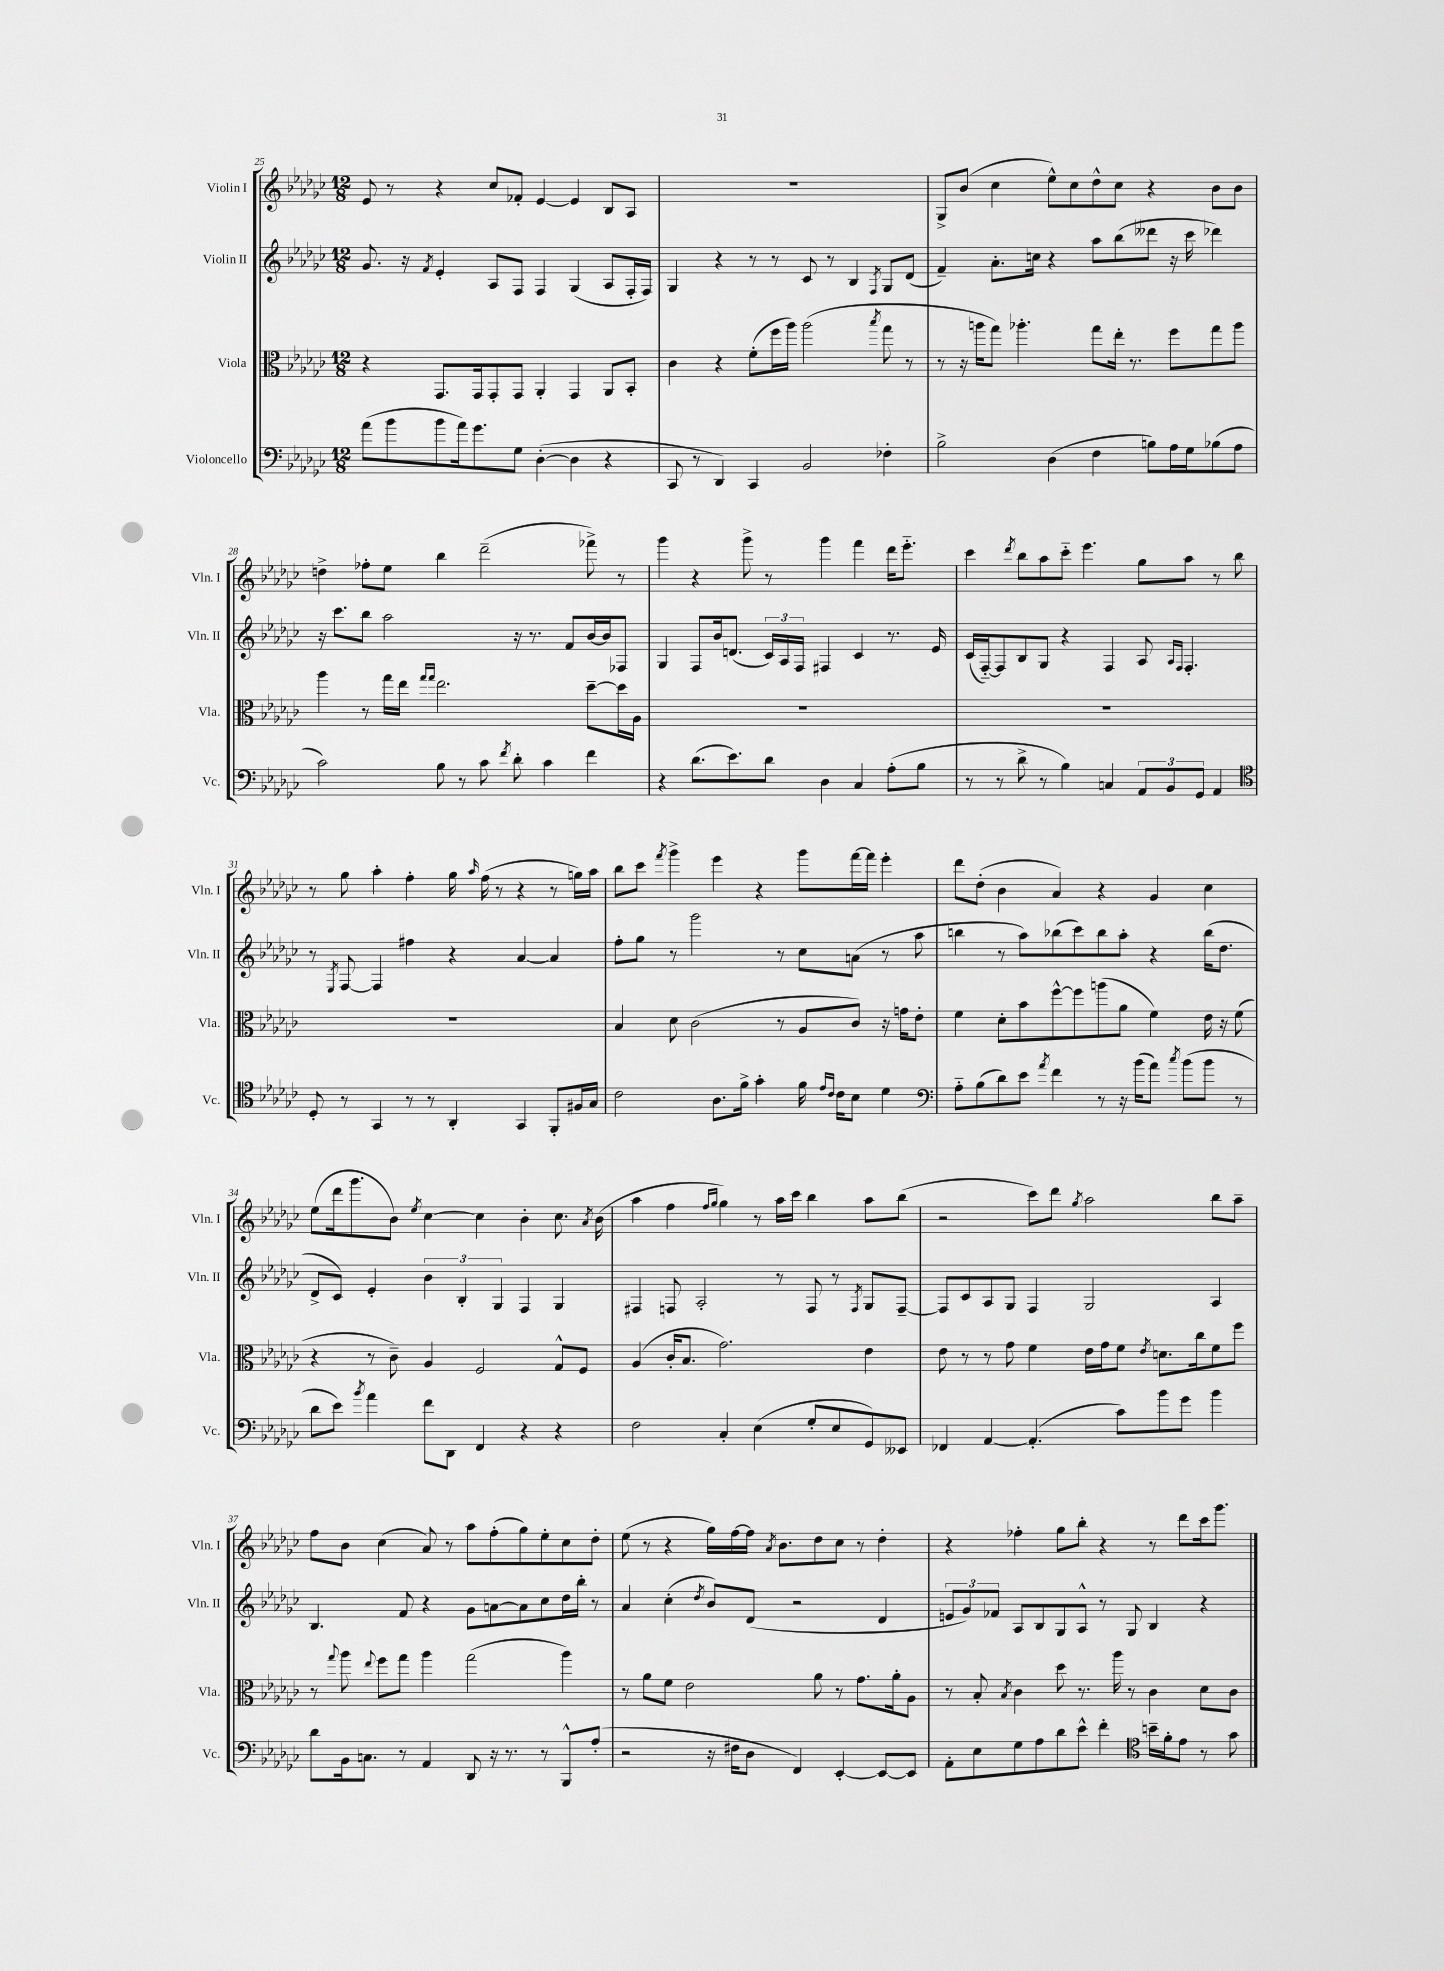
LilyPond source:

<<
\new StaffGroup <<
\new Staff = "s0" \with { instrumentName = "Violin I" shortInstrumentName = "Vln. I" } {
    \clef treble \key ges \major \numericTimeSignature \time 12/8
    \autoBeamOff ees'8 r8 r4 ces''8[ fes'8]-. ees'4~ ees'4 bes8[ aes8] |
    R1. |
    ges8[-> bes'8]( ces''4 ees''8[-^) ces''8 des''8-^ ces''8] r4 bes'8[ bes'8] |
    d''4-> fes''8[-. ees''8] bes''4 des'''2--( fes'''8->) r8 |
    ges'''4 r4 ges'''8-> r8 ges'''4 f'''4 des'''16[ ees'''8.]-_ |
    ces'''4 \acciaccatura { des'''8 } bes''8[ aes''8 ces'''8]-_ ees'''4. ges''8[ aes''8] r8 bes''8 |
    r8 ges''8 aes''4-. f''4-. ges''16 \grace { aes''16 } f''16( r8 r4 r8 g''16[) aes''16] |
    bes''8[ ces'''8] \acciaccatura { f'''8 } ges'''4-> ees'''4 r4 ges'''8[ f'''16~ f'''16] ees'''4-. |
    des'''8[ des''8]-.( bes'4 aes'4) r4 ges'4 ces''4 |
    ees''8[( des'''16 ges'''8. bes'8]) \acciaccatura { ees''8 } ces''4~ ces''4 bes'4-. ces''8. \acciaccatura { aes'8 } bes'16( |
    aes''4 f''4 \grace { f''16[ ges''16] } ges''4) r8 aes''16[ ces'''16] bes''4 aes''8[ bes''8]( |
    r2 ces'''8[) des'''8] \acciaccatura { ges''8 } aes''2 bes''8[ aes''8]-- |
    f''8[ bes'8] ces''4( aes'8) r8 aes''8[ f''8-.( ges''8) ees''8-. ces''8 des''8]-. |
    ees''8( r8 r4 ges''16[) f''16~ f''16] \acciaccatura { aes'8 } bes'8.[ des''8 ces''8] r8 des''4-. |
    r4 fes''4-. ges''8[ bes''8]-. r4 r8 des'''8[ ces'''16 ges'''8.] \bar "|." |
}
\new Staff = "s1" \with { instrumentName = "Violin II" shortInstrumentName = "Vln. II" } {
    \clef treble \key ges \major \numericTimeSignature \time 12/8
    \autoBeamOff ges'8. r16 \acciaccatura { f'8 } ees'4-. aes8[ f8] f4 ges4( aes8[ f16-. f16]) |
    ges4 r4 r8 r8 ces'8 r8 bes4 \acciaccatura { f8 } ges8[ des'8]( |
    f'4--) aes'8.[-. c''16] r4 aes''8[ bes''8( deses'''8] r16 ces'''16 des'''4) |
    r16 ces'''8.[ bes''8] aes''2 r16 r8. f'8[ bes'16~ bes'16 fes8] |
    ges4 f8[ bes'16 d'8.]( \tuplet 3/2 { ces'16[) aes16 f16] } fis4 ces'4 r8. ees'16 |
    ces'16[( f16~-_) f8 bes8 ges8] r4 f4 aes8 \grace { aes16[ f16] } f4.-. |
    r8 \acciaccatura { ees8 } f8~ f4 fis''4 r4 aes'4~ aes'4 |
    f''8[-. ges''8] r8 ges'''2 r8 ces''8[ a'8]( r8 aes''8 |
    b''4 r8 aes''8[) bes''8( ces'''8) bes''8 aes''8]-. r4 bes''16[( des''8.] |
    des'8[-> ces'8]) ees'4-. \tuplet 3/2 { bes'4 bes4-. ges4 } f4 ges4 |
    fis4 f8 aes2-. r8 f8 r8 \acciaccatura { f8 } ges8[ f8]~-- |
    f8[ ces'8 aes8 ges8] f4 ges2 aes4 |
    bes4. f'8 r4 ges'8[ a'8~ a'8 ces''8 des''16 bes''16]-. r8 |
    aes'4 ces''4-.( \acciaccatura { des''8 } bes'8[) des'8]( r2 des'4 |
    \tuplet 3/2 { e'8[ ges'8) fes'8] } aes8[ bes8 ges8 aes8]-^ r8 ges8 bes4 r4 \bar "|." |
}
\new Staff = "s2" \with { instrumentName = "Viola" shortInstrumentName = "Vla." } {
    \clef alto \key ges \major \numericTimeSignature \time 12/8
    \autoBeamOff r4 ges,8.[ ges,16 ges,8-. ges,8] aes,4-. ges,4 aes,8[ bes,8]-. |
    ces'4 r4 f'8[-.( f''16 aes''16]) aes''2( \acciaccatura { bes''8 } ges''8 r8 |
    r8 r16 a''16[ ges''8]) aes''4.-. ges''8[ ees''16]-. r8. f''8[ ges''8 aes''8] |
    aes''4 r8 ges''16[ ees''16] \grace { ges''16[ ges''16] } ees''2. des''8[~-- des''16 aes16] |
    R1. |
    R1. |
    R1. |
    bes4 des'8 ces'2( r8 aes8[ ces'8]) r16 g'16[ ees'8]-. |
    f'4 des'8[-. bes'8 f''8~-^ f''8 a''8( aes'8] f'4) ees'16 r16 f'8( |
    r4 r8 ces'8--) aes4 f2 ges8[-^ f8] |
    aes4( ces'16[-. bes8.] ges'2.) ees'4 |
    ees'8 r8 r8 ges'8 f'4 ees'16[ ges'16 f'8] \acciaccatura { ees'8 } d'8.[ ces''16 f'8 f''8] |
    r8 \appoggiatura { ges''8 } aes''8 \appoggiatura { ees''8 } f''8[ ges''8] aes''4 ges''2( aes''4) |
    r8 aes'8[ f'8] ees'2 aes'8 r8 ges'8.[ aes'16-. aes8] |
    r8 bes8-. \acciaccatura { bes8 } ces'4 des''8 r8. aes''16 r8 ces'4 des'8[ ces'8] \bar "|." |
}
\new Staff = "s3" \with { instrumentName = "Violoncello" shortInstrumentName = "Vc." } {
    \clef bass \key ges \major \numericTimeSignature \time 12/8
    \autoBeamOff aes'8[( bes'8 bes'8 aes'16) ges'8. ges8] des4~-.( des4 r4 |
    ces,8 r8 des,4) ces,4 bes,2 fes4-. |
    bes2-> des4( f4 b8[) aes16 ges16 bes8( aes8] |
    ces'2) bes8 r8 ces'8 \acciaccatura { f'8 } des'8-. ces'4 f'4 |
    r4 des'8.[( ees'8.) des'8] des4 ces4 aes8[-.( bes8] |
    r8 r8 des'8-> r8 bes4) c4 \tuplet 3/2 { aes,8[ bes,8 ges,8] } aes,4 |
    \clef tenor des8-. r8 ges,4 r8 r8 aes,4-. ges,4 f,8[-. fis16 ges16] |
    ces'2 aes8.[ f'16]-> ges'4-. f'16 \grace { ees'16[ ces'16] } ces'16[ bes8] des'4 |
    \clef bass aes8[-_ bes8( des'8) ees'8] \acciaccatura { aes'8 } f'4 r8 r16 bes'16[( aes'8]) \acciaccatura { ces''8 } bes'8[( bes'8] r8 |
    des'8[ ees'8]) \acciaccatura { bes'8 } aes'4 f'8[ des,8] f,4 r4 r4 |
    f2 ces4-. ees4( ges8[-. ees8 ges,8) eeses,8] |
    fes,4 aes,4~ aes,4.-.( ces'8[) bes'8 ges'8] bes'4 |
    des'8[ bes,16 c8.] r8 aes,4 des,8 r16 r8. r8 bes,,8[-^ aes8]-.( |
    r2 r16 fis16[ des8] f,4) ees,4~-. ees,8[~ ees,8] |
    aes,8[-. ees8 ges8 aes8 des'8 ees'8]-^ f'4-. \clef tenor b'16[-- f'16-. ees'8] r8 ges'8 \bar "|." |
}
>>
>>
\layout { \context { \Score currentBarNumber = #25 } }
